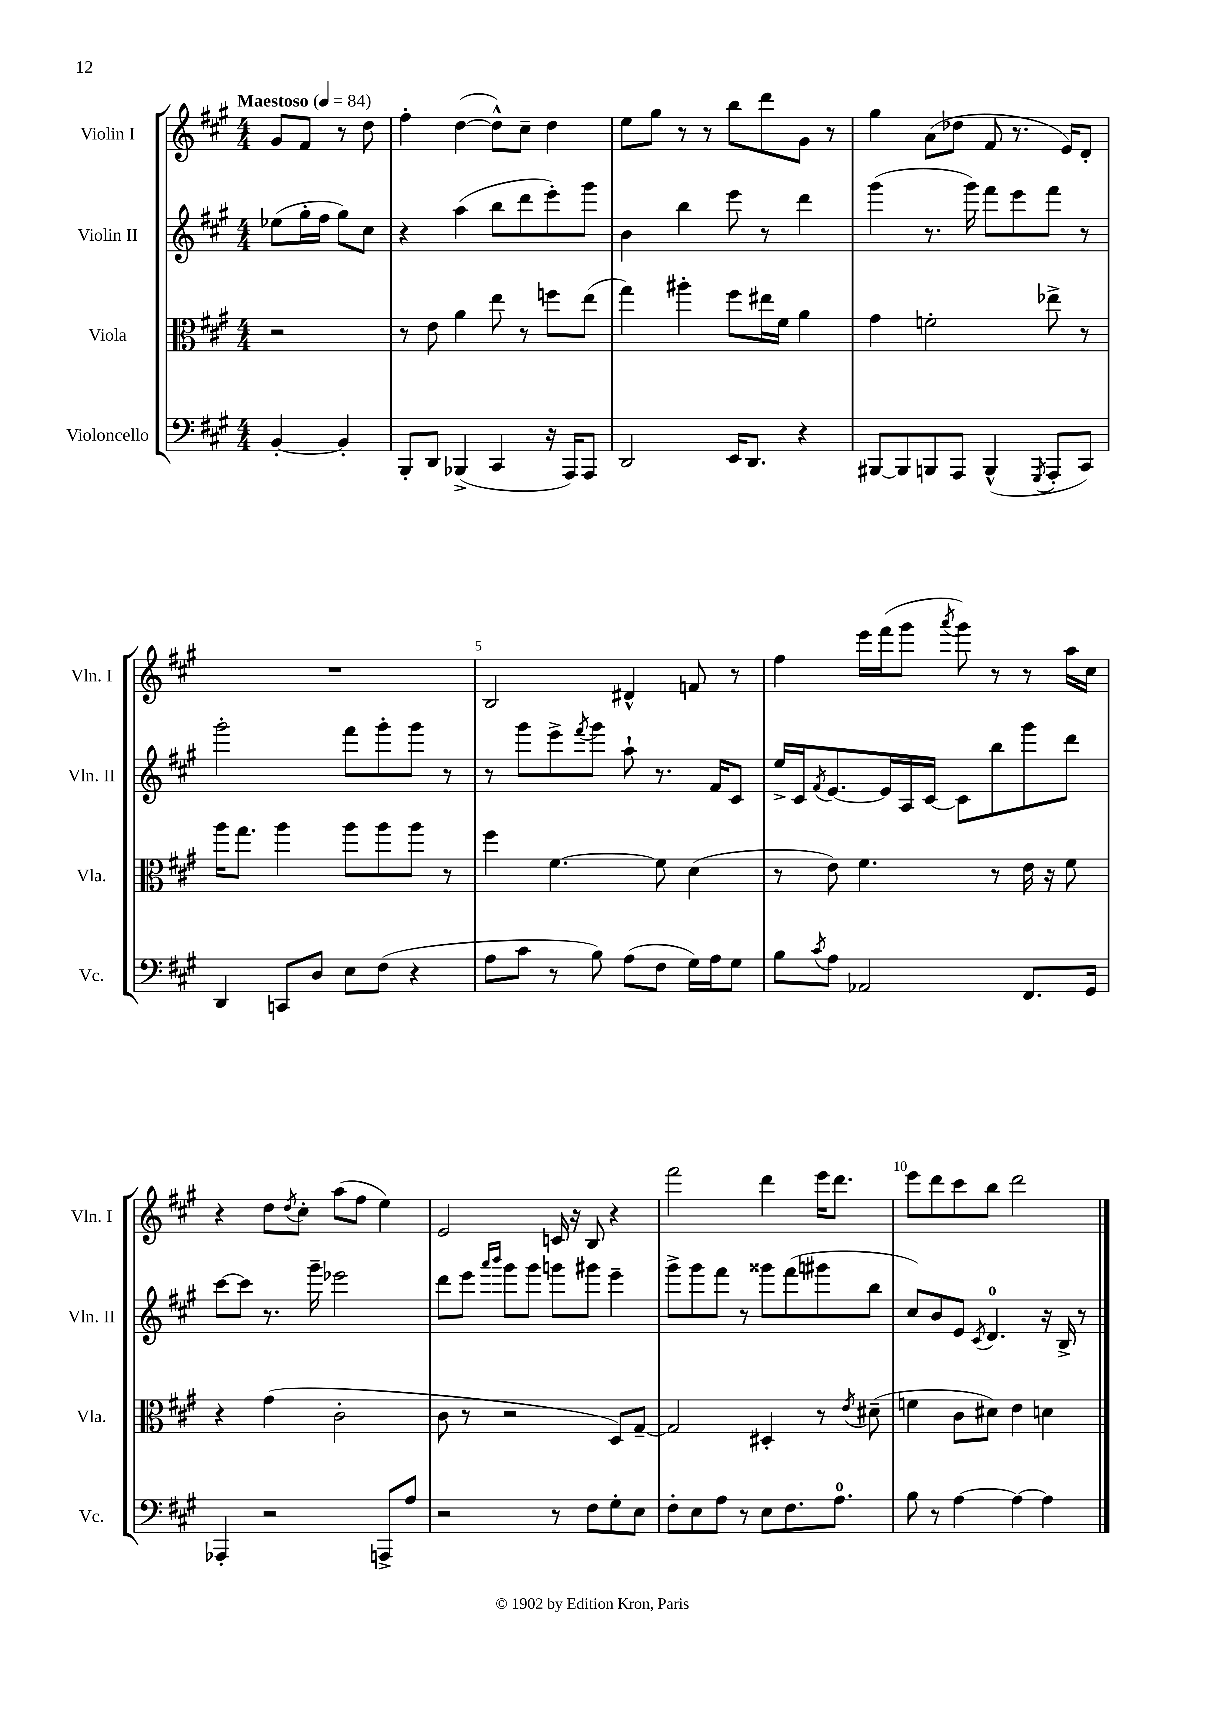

**kern	**kern	**kern	**kern
*staff4	*staff3	*staff2	*staff1
*clefF4	*clefC3	*clefG2	*clefG2
*k[f#c#g#]	*k[f#c#g#]	*k[f#c#g#]	*k[f#c#g#]
*M4/4	*M4/4	*M4/4	*M4/4
*MM84	*MM84	*MM84	*MM84
[4BB'	2r	(8ee-	8g#
.	.	16gg#'	8f#
.	.	16ff#	.
4BB']	.	8gg#)	8r
.	.	8cc#	8dd
=	=	=	=
8BBB'	8r	4r	4ff#'
8DD	8e	.	.
(4BBB-^	4a	(4aa	([4dd
4CC#	8ee	8bb	8dd^^])
.	8r	8ddd	8cc#~
16r	8ff	8eee')	4dd
16AAA)	.	.	.
8AAA	(8ee	8ggg#	.
=	=	=	=
2DD	4gg#)	4b	8ee
.	.	.	8gg#
.	4aa#'	4bb	8r
.	.	.	8r
16EE	8ff#	8eee	8bb
8.DD	.	.	.
.	16ee#	8r	8ddd
.	16f#	.	.
4r	4a	4ddd	8g#
.	.	.	8r
=	=	=	=
[8BBB#	4g#	(4ggg#	4gg#
8BBB#]	.	.	.
8BBB	2f'	8.r	(8a
8AAA	.	.	8dd-
.	.	16ggg#)	.
(4BBB^^	.	8fff#	8f#
.	.	8eee	8.r
8qGGG#	.	.	.
8AAA'	8ee-^	8fff#	.
.	.	.	16e)
8CC#)	8r	8r	8d'
=	=	=	=
4DD	16aa	2ggg#'	1r
.	8.gg#	.	.
8CC	4aa	.	.
8D	.	.	.
8E	8aa	8fff#	.
(8F#	8aa	8ggg#'	.
4r	8aa	8ggg#	.
.	8r	8r	.
=	=	=	=
8A	4ff#	8r	2B
8c#	.	8ggg#	.
8r	[4.f#	8eee^	.
.	.	8qfff#	.
8B)	.	8ggg#	.
(8A	.	8aa`	4d#^^
8F#	8f#]	8.r	.
16G#)	(4d	.	8f
16A	.	16f#	.
8G#	.	8c#	8r
=	=	=	=
8B	8r	16ee^	4ff#
.	.	16c#	.
8qc#	.	8qf#	.
8A	8e)	[8.e	.
2AA-	4.f#	.	16eee
.	.	16e]	(16fff#
.	.	16A	8ggg#
.	.	[16c#	.
.	.	.	8qaaa
.	.	8c#]	8ggg#)
.	8r	8bb	8r
8.FF#	16e	8ggg#	8r
.	16r	.	.
.	8f#	8ddd	16aa
16GG#	.	.	16cc#
=	=	=	=
4AAA-'	4r	[8ccc#	4r
.	.	8ccc#]	.
2r	(4g#	8.r	8dd
.	.	.	8qdd
.	.	.	8cc#'
.	.	16ggg#~	.
.	2c#'	2eee-	(8aa
.	.	.	8ff#
8AAA^	.	.	4ee)
8A	.	.	.
=	=	=	=
2r	8c#	8ddd	2e
.	8r	8eee	.
.	.	16qqaaa	.
.	.	16qqbbb	.
.	2r	8ggg#	.
.	.	8ggg#	.
8r	.	8ggg	16c
.	.	.	16r
8F#	.	8ggg#	8B
8G#'	8D)	4eee~	4r
8E	[8G#~	.	.
=	=	=	=
8F#'	2G#]	8ggg#^	2fff#
8E	.	8ggg#	.
8A	.	8fff#	.
8r	.	8r	.
8E	4D#'	8ggg##	4ddd
8.F#	.	(8fff#	.
.	8r	8ggg#	16eee
8.A	.	.	8.ddd
.	8qe	.	.
.	(8d#~	8bb	.
=	=	=	=
8B	4f	8cc#)	8eee
8r	.	8b	8ddd
[4A	8c#	8e	8ccc#
.	.	8qc#	.
.	8d#)	4.d	8bb
4A_	4e	.	2ddd
4A]	4d	16r	.
.	.	16B^	.
.	.	8r	.
==	==	==	==
*-	*-	*-	*-
